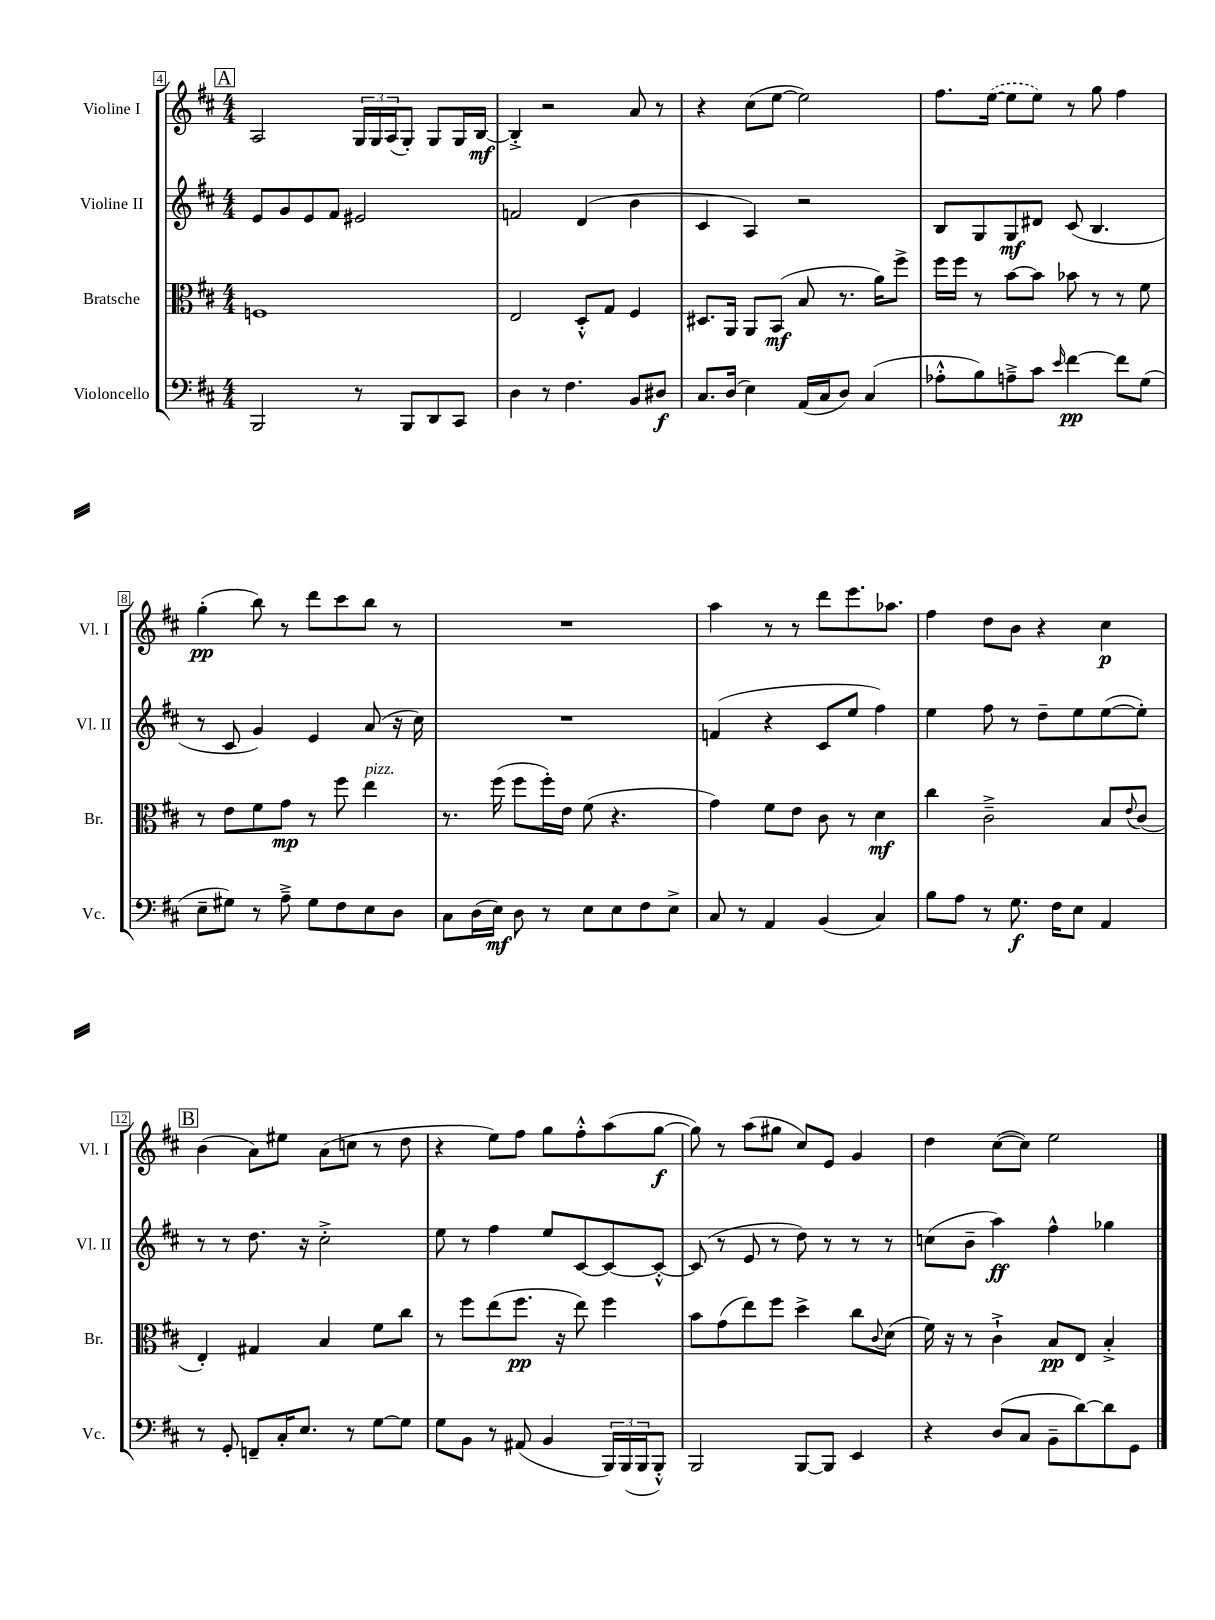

**kern	**kern	**kern	**kern
*staff4	*staff3	*staff2	*staff1
*clefF4	*clefC3	*clefG2	*clefG2
*k[f#c#]	*k[f#c#]	*k[f#c#]	*k[f#c#]
*M4/4	*M4/4	*M4/4	*M4/4
2BBB	1F	8e	2A
.	.	8g	.
.	.	8e	.
.	.	8f#	.
8r	.	2e#	24G
.	.	.	24G
.	.	.	(24A
8BBB	.	.	8G')
8DD	.	.	8G
8CC#	.	.	16G
.	.	.	[16B
=	=	=	=
4D	2E	2f	4B'^]
8r	.	.	2r
4.F#	.	.	.
.	8D'^^	(4d	.
.	8G	.	.
8BB	4F#	4b	8a
8D#	.	.	8r
=	=	=	=
8.C#	8.D#	4c#	4r
(16D	16AA	.	.
4E)	8AA	4A)	(8cc#
.	(8BB	.	[8ee
(16AA	8B	2r	2ee])
16C#	.	.	.
8D)	8.r	.	.
(4C#	.	.	.
.	16a)	.	.
.	8ff#^	.	.
=	=	=	=
8A-'^^	16ff#	8B	8.ff#
.	16ff#	.	.
8B)	8r	8G	.
.	.	.	([16ee
8A~^	[8b	8G	8ee]
8c#	8b]	8d#	8ee)
16qqe	.	.	.
[4f#	8b-	(8c#	8r
.	8r	4.B	8gg
8f#]	8r	.	4ff#
(8G	8f#	.	.
=	=	=	=
8E~	8r	8r	(4gg'
8G#)	8e	8c#	.
8r	8f#	4g)	8bb)
8A~^	8g	.	8r
8G#	8r	4e	8ddd
8F#	8ff#	.	8ccc#
8E	4ee	(8a	8bb
8D	.	16r	8r
.	.	16cc#)	.
=	=	=	=
8C#	8.r	1r	1r
(16D	.	.	.
16E)	(16ff#	.	.
8D	8ff#	.	.
8r	16ff#')	.	.
.	16e	.	.
8E	(8f#	.	.
8E	4.r	.	.
8F#	.	.	.
8E^	.	.	.
=	=	=	=
8C#	4g)	(4f	4aa
8r	.	.	.
4AA	8f#	4r	8r
.	8e	.	8r
(4BB	8c#	8c#	8ddd
.	8r	8ee	8.eee
4C#)	4d	4ff#)	.
.	.	.	8.aa-
=	=	=	=
8B	4cc#	4ee	4ff#
8A	.	.	.
8r	2c#~^	8ff#	8dd
8.G	.	8r	8b
.	.	8dd~	4r
16F#	.	.	.
8E	.	8ee	.
4AA	8B	([8ee	4cc#
.	8qqe	.	.
.	(8c#	8ee'])	.
=	=	=	=
8r	4E')	8r	(4b
8GG'	.	8r	.
8FF~	4G#	8.dd	8a)
16C#'	.	.	8ee#
8.E	.	16r	.
.	4B	2cc#'^	(8a
8r	.	.	8cc
[8G	8f#	.	8r
8G]	8cc#	.	8dd
=	=	=	=
8G	8r	8ee	4r
8BB	8ff#	8r	.
8r	(8ee	4ff#	8ee)
(8AA#	8.ff#	.	8ff#
4BB	.	8ee	8gg
.	16r	.	.
.	8ee)	[8c#	8ff#'^^
24BBB)	4ff#	8c#_	(8aa
(24BBB	.	.	.
24BBB	.	.	.
8BBB'^^)	.	8c#'^^_	[8gg
=	=	=	=
2BBB	8b	(8c#]	8gg])
.	(8g	8r	8r
.	8ee)	8e	(8aa
.	8ff#	8r	8gg#
[8BBB	4dd^	8dd)	8cc#)
8BBB]	.	8r	8e
4EE	8cc#	8r	4g
.	8qqc#	.	.
.	(8d	8r	.
=	=	=	=
4r	16f#)	(8cc	4dd
.	16r	.	.
.	8r	8b~	.
(8D	4c#`^	4aa)	([8cc#
8C#	.	.	8cc#])
8BB~	8B	4ff#^^	2ee
[8d)	8E	.	.
8d]	4B'^	4gg-	.
8GG	.	.	.
==	==	==	==
*-	*-	*-	*-
